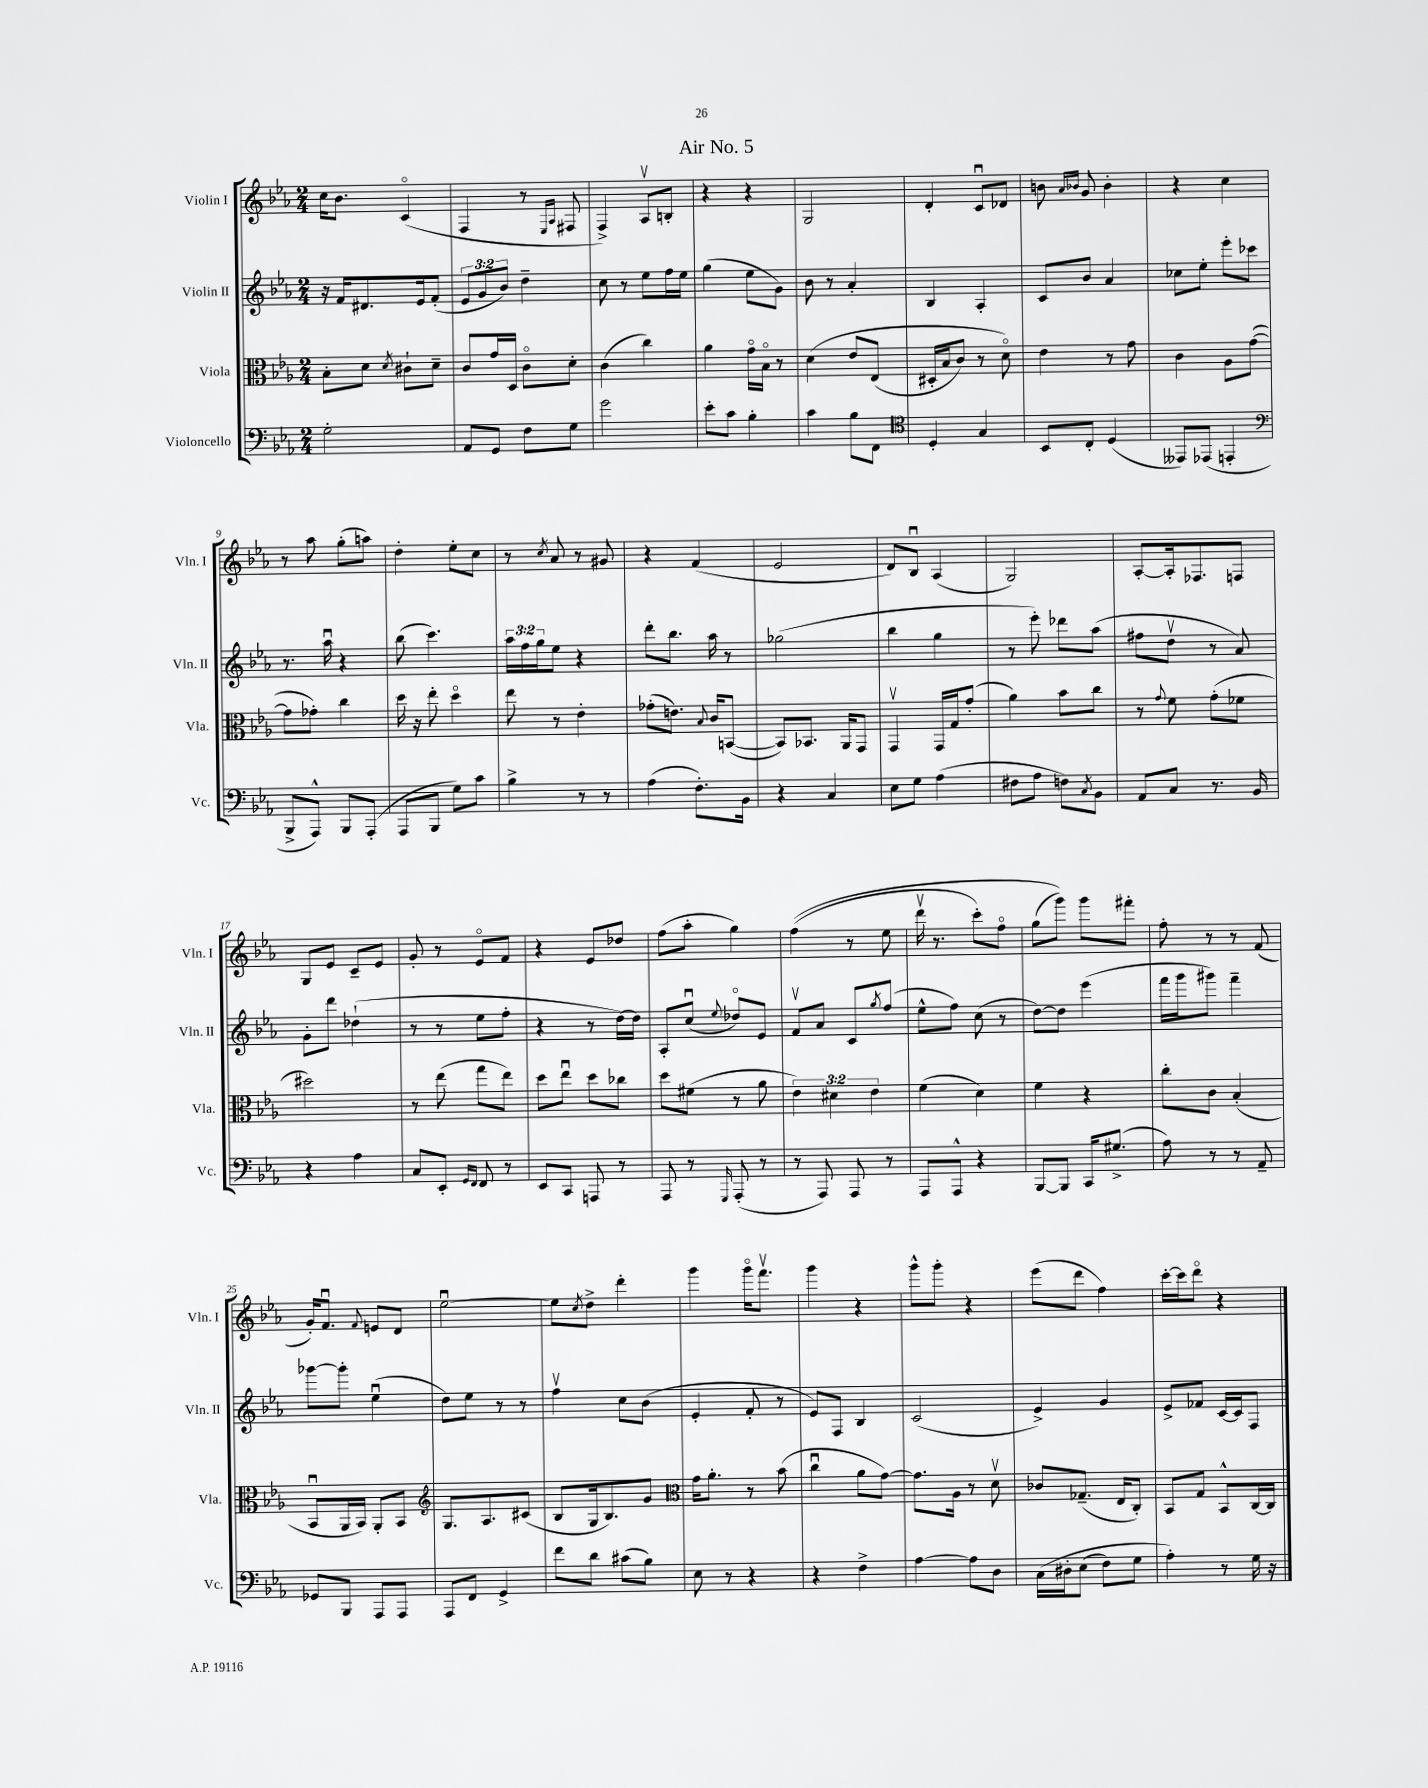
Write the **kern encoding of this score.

**kern	**kern	**kern	**kern
*part4	*part3	*part2	*part1
*staff4	*staff3	*staff2	*staff1
*I"Violoncello	*I"Viola	*I"Violin II	*I"Violin I
*I'Vc.	*I'Vla.	*I'Vln. II	*I'Vln. I
*clefF4	*clefC3	*clefG2	*clefG2
*k[b-e-a-]	*k[b-e-a-]	*k[b-e-a-]	*k[b-e-a-]
*M2/4	*M2/4	*M2/4	*M2/4
=1	=1	=1	=1
2G'\	8B-'\L	16r	16cc\KL
.	.	16f/KL	8.b-\J
.	8d\J	8.d#X/	.
.	8qd/	.	.
.	8c#X`\L	.	(4c/
.	.	16e-/k	.
.	8d~\J	(8f'/J	.
=2	=2	=2	=2
8AA-/L	8c/L	12e-/L	4F/
.	.	12g/	.
8GG/J	16g/L	.	.
.	.	12b-/J)	.
.	16D/JJ	.	.
8F\L	8c\L	4dd~\	8r
.	.	.	16qqE-/LL
.	.	.	16qqA-/JJ
8G\J	8d'\J	.	8F#X/
=3	=3	=3	=3
2g\	(4c\	8cc\	4F^/)
.	.	8r	.
.	4cc\)	8ee-\L	8A-v/L
.	.	16ff\L	8Bn'/J
.	.	16ee-\JJ	.
=4	=4	=4	=4
8e-'\L	4a-\	(4gg\	4r
8c\J	.	.	.
4B-'\	16g\LL	8ee-\L	4r
.	16B-\JJ	.	.
.	8r	8g\J)	.
=5	=5	=5	=5
4c\	(4d\	8b-\	2G/
.	.	8r	.
8B-\L	8e-/L	4a-'/	.
8FF\J	(8E-/J	.	.
=6	=6	=6	=6
*clefC4	*	*	*
4D'/	16D#X'/LL	4B-/	4d'/
.	16B-/J	.	.
.	8c/J)	.	.
4G/	8r	4A-'/	8cu/L
.	8d\)	.	8d-X/J
=7	=7	=7	=7
8BB-/L	4e-\	8c/L	8bn\
.	.	.	16qqa-/LL
.	.	.	16qqb-X/JJ
8C'/J	.	8b-/J	8g/
(4D/	8r	4a-/	4b-'\
.	8g\	.	.
=8	=8	=8	=8
8EE--X/L)	4c\	8cc-X\L	4r
(8EE-X/J	.	8ee-'\J	.
4EEn'/	8A-\L	8eee-'\L	4cc\
.	([8g\J	8ccc-X\J	.
!!LO:LB:g=z
=9	=9	=9	=9
*clefF4	*	*	*
8BBB-^/L	8g\L]	8.r	8r
8AAA-^^/J)	8g-X'\J)	.	8aa-\
.	.	16aa-u\	.
8BBB-/L	4cc\	4r	(8gg'\L
(8AAA-'/J	.	.	8aan\J)
=10	=10	=10	=10
8AAA-/L	16dd\	(8bb-\	4dd'\
.	16r	.	.
8BBB-/J	8ee-'\	4.ccc\)	.
8G\L)	4dd\	.	8ee-'\L
8c\J	.	.	8cc\J
=11	=11	=11	=11
4B-^\	8ee-\	24aa-\LL	8r
.	.	24ff\	.
.	.	24gg\J	.
.	.	.	8qcc/
.	8r	8ee-\J	8a-/
8r	4e-'\	4r	8r
8r	.	.	8g#X/
=12	=12	=12	=12
(4A-\	(8g-X'\L	8ddd'\L	4r
.	8.en\J)	8.bb-\J	.
8.F'\L)	.	.	(4f/
.	8qqB-/	.	.
.	16c/KL	16aa-\	.
.	([8BBn/J	8r	.
16BB-\Jk	.	.	.
=13	=13	=13	=13
4r	8BB/L])	(2gg-X\	2e-/
.	8.BB-X/J	.	.
4C/	.	.	.
.	16AA-/KL	.	.
.	8GG/J	.	.
=14	=14	=14	=14
8E-\L	4GGv/	4bb-\	8d/L)
8G\J	.	.	8B-u/J
(4A-\	16GG/LL	4gg\	(4A-/
.	16G/J	.	.
.	(8g'/J	.	.
=15	=15	=15	=15
8F#X\L	4a-\)	8r	2G/)
8A-\J	.	8eee-'\)	.
8Fn\L)	8b-\L	8ddd-X\L	.
8qC/	.	.	.
8BB-\J	8cc\J	(8aa-\J	.
=16	=16	=16	=16
8AA-/L	8r	8ff#X\L	[8A-'/L
.	8qqg/	.	.
8C/J	8f\	8ddv\J	16A-'/k]
.	.	.	8.F-X/
8.r	(8g'\L	8r	.
.	8f-X\J	8a-/)	8Fn/J
16BB-/	.	.	.
!!LO:LB:g=z
=17	=17	=17	=17
4r	2dd#X\)	8g'\L	8G/L
.	.	8ddd\J	8e-/J
4A-\	.	(4dd-X`\	8c~/L
.	.	.	8e-/J
=18	=18	=18	=18
8C/L	8r	8r	8g'/
8EE-'/J	(8ee-\	8r	8r
16qqGG/LL	.	.	.
16qqFF/JJ	.	.	.
8FF/	8gg\L	8ee-\L	8e-/L
8r	8ee-\J)	8ff'\J	8f/J
=19	=19	=19	=19
8EE-/L	8dd\L	4r	4r
8CC/J	8ee-u\J	.	.
8AAAn/	8dd\L	8r	8e-/L
8r	8cc-X\J	[16dd\LL)	8dd-X/J
.	.	16dd\JJ]	.
=20	=20	=20	=20
8AAA-/	8dd\L	8A-'/L	(8ff\L
8r	(8f#X\J	(8ccu/J	8aa-'\J
16qqGGG/	.	8qqee-/	.
(8AAA-'/	8r	8dd-X/L)	4gg\)
8r	8a-\	8e-/J	.
=21	=21	=21	=21
8r	6e-\)	8fv/L	((4ff\
8AAA-/)	.	8a-/J	.
.	6d#X\	.	.
8AAA-/	.	8c/L	8r
.	6e-\	.	.
.	.	8qgg/	.
8r	.	(8ff/J	8ee-\
=22	=22	=22	=22
8AAA-/L	(4f\	8ee-^^\L	16dddv\
.	.	.	8.r
8AAA-^^/J	.	8ff\J)	.
4r	4d\)	(8cc\	8ccc'\L)
.	.	8r	8ff\J
=23	=23	=23	=23
[8BBB-/L	4f\	[8dd\L)	(8gg\L
8BBB-/J]	.	8dd\J]	8ggg\J))
16CC/KL	4r	(4eee-\	8ggg\L
(8.G#X^/J	.	.	.
.	.	.	8fff#X'\J
=24	=24	=24	=24
8A-\)	8cc'\L	16fff\LL	8ff'\
.	.	16ggg\J	.
8r	8c\J	8ggg#X\J)	8r
8r	(4B-'/	4fff~\	8r
8AA-~/	.	.	(8f/
!!LO:LB:g=z
=25	=25	=25	=25
8GG-X/L	8BB-u/L	[8ggg-X\L	16g'/KL)
.	.	.	8.fu/J
8BBB-/J	16AA-/L	8ggg-'\J]	.
.	16BB-/JJ)	.	.
.	.	.	8qqf/
8AAA-/L	8AA-'/L	(4ee-u\	8en/L
8AAA-/J	8BB-/J	.	8d/J
=26	=26	=26	=26
*	*clefG2	*	*
8AAA-/L	8.G/L	8dd\L)	[2ee-u\
8FF/J	.	8ee-\J	.
.	8.A-/	.	.
4GG^/	.	8r	.
.	(8c#X/J	8r	.
=27	=27	=27	=27
8f\L	8B-/L	4ffv\	8ee-\L]
.	.	.	8qcc/
8d\J	16G/k	.	8dd^\J
.	8.B-/)	.	.
(8c#X\L	.	8cc\L	4ddd'\
8B-\J)	8g/J	(8b-\J	.
=28	=28	=28	=28
*	*clefC3	*	*
8E-\	16g\KL	4e-'/	4ggg\
.	8.a-'\J	.	.
8r	.	.	.
4r	8r	8f'/	16ggg\KL
.	.	.	8.fffv\J
.	(8b-\	8r	.
=29	=29	=29	=29
4r	4ccu\	8e-/L)	4ggg\
.	.	8F/J	.
4F^\	8a-\L	4B-/	4r
.	[8g\J)	.	.
=30	=30	=30	=30
[4A-\	8.g\L]	(2c/	8ggg^^\L
.	.	.	8ggg'\J
.	16A-\Jk	.	.
8A-\L]	8r	.	4r
8D\J	8dv\	.	.
=31	=31	=31	=31
(16C\LL	8c-X/L	4e-^/)	(8eee-\L
16D#X'\J	.	.	.
(8E-\J	(8.G-X~/J	.	8ddd\J
8F\L)	.	4g/	4ff\)
.	16E-/KL	.	.
8G\J	8C'/J)	.	.
=32	=32	=32	=32
4A-'\)	8BB-/L	8e-^/L	[16ccc'\LL
.	.	.	16ccc\J]
.	8G/J	8f-X/J	8ddd\J
8r	8BB-^^/L	[16c/LL	4r
.	.	16c/J]	.
16G\	[16C/L	8F/J	.
16r	16C/JJ]	.	.
==	==	==	==
*-	*-	*-	*-
